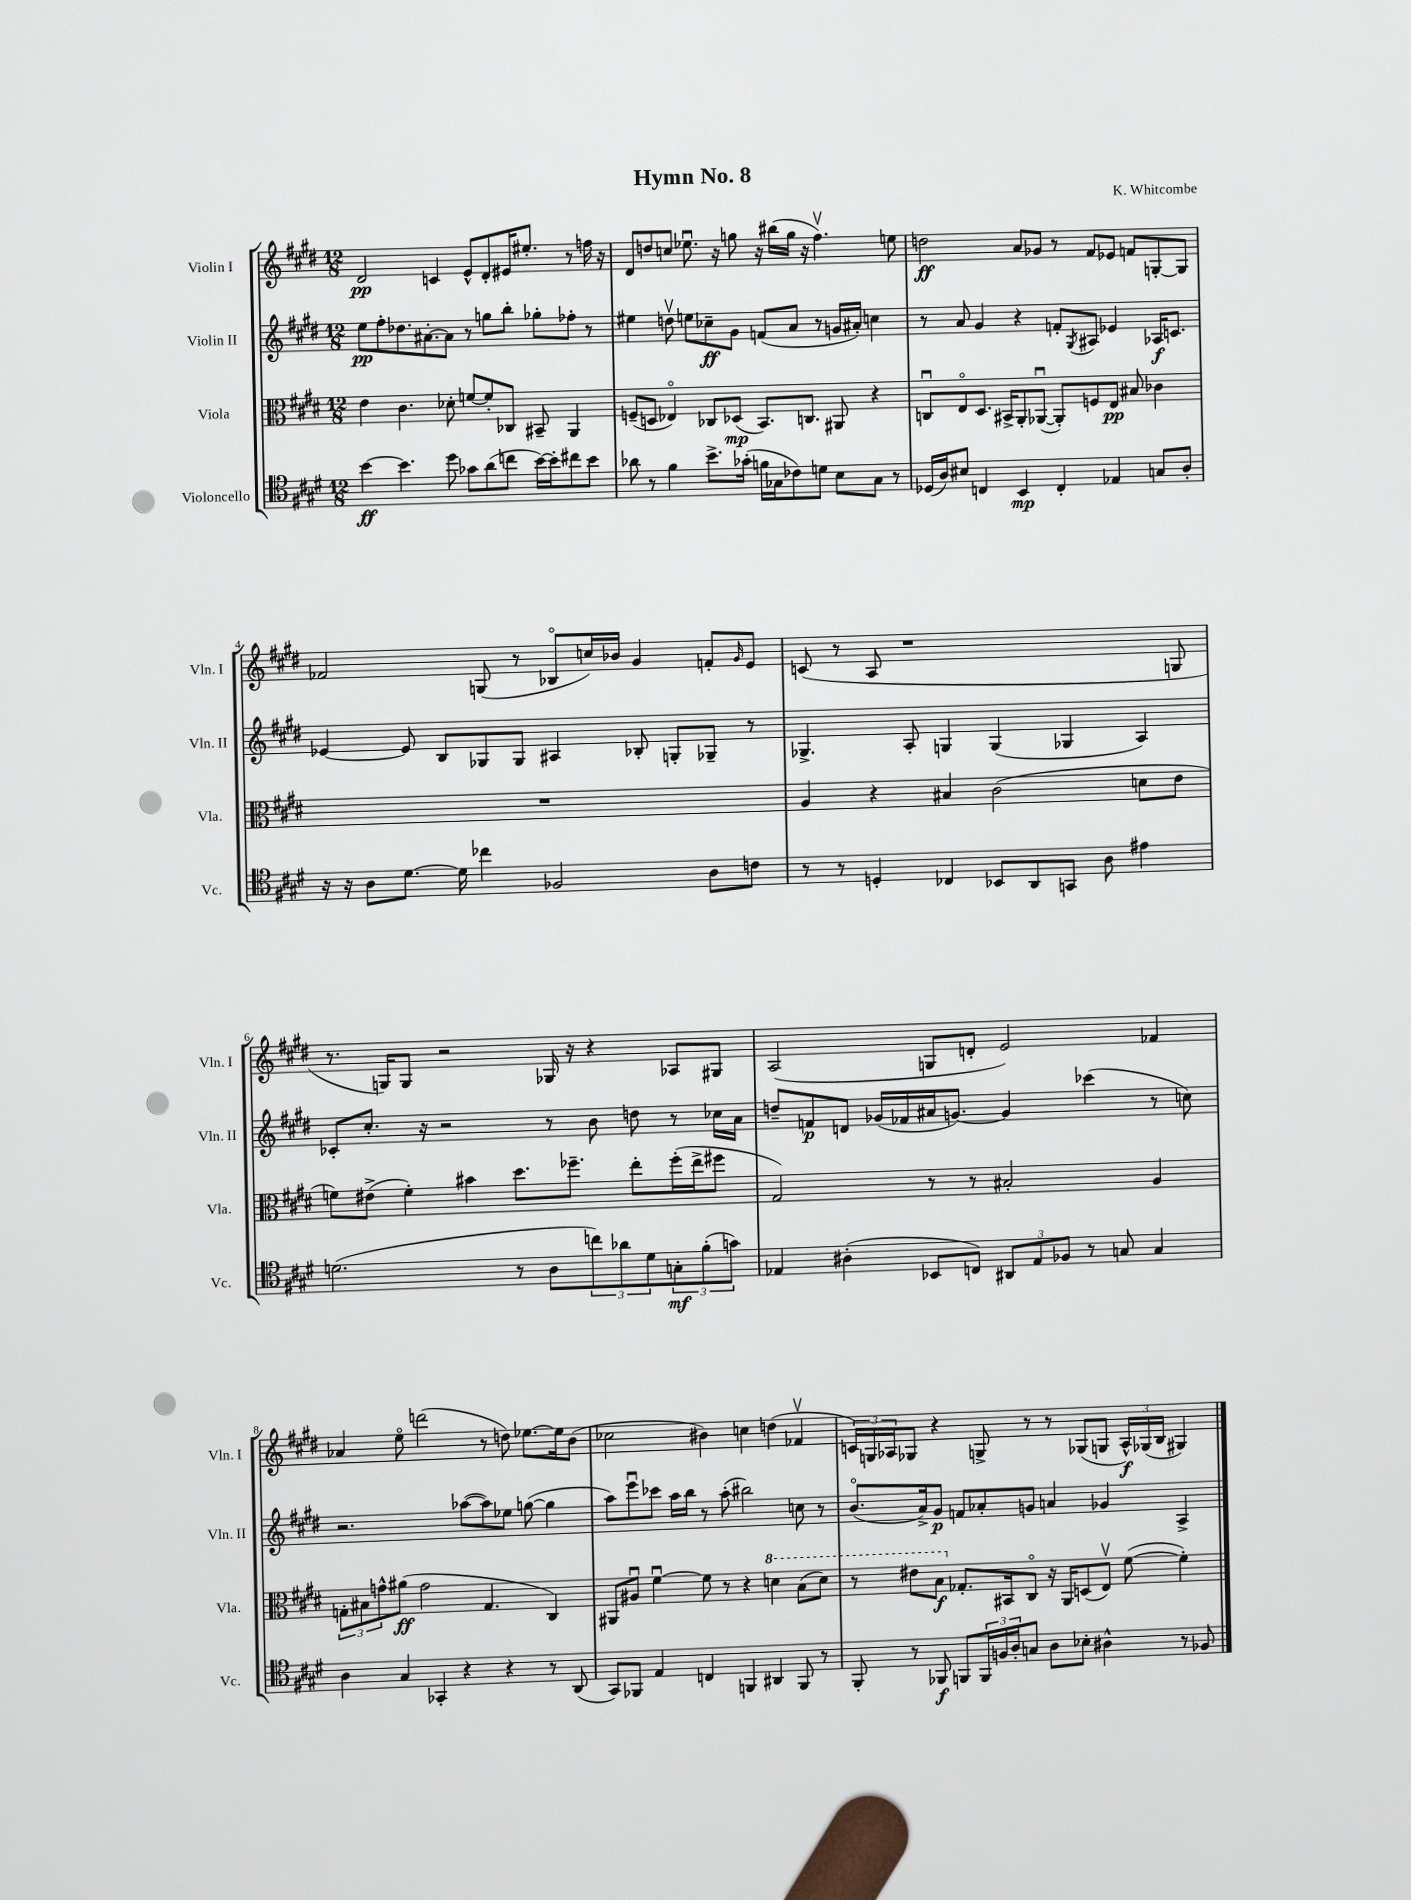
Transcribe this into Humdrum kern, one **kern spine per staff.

**kern	**kern	**kern	**kern
*staff4	*staff3	*staff2	*staff1
*clefC4	*clefC3	*clefG2	*clefG2
*k[f#c#g#d#]	*k[f#c#g#d#]	*k[f#c#g#d#]	*k[f#c#g#d#]
*M12/8	*M12/8	*M12/8	*M12/8
[4b\	4e\	8ee\L	2d#/
.	.	8ff#'\	.
4.b\]	4.c#\	8.dd-\	.
.	.	[8.a#'\	.
.	.	.	4c/
8dd#\	8d-'\	8a#\]J	.
8g-\L	[8f/L	8r	8e^^/L
(8a\	8f'/]	8gg\L	8d#'/
8cc\J	8C-/J	8bb'\J	16e#/K
.	.	.	8.ee#'/J
[16b\LL)	8BB#~/	8gg-'\L	.
16b'\]J	.	.	.
8cc#\	4AA/	8ff-'\J	8r
8b\J	.	8r	16ff\
.	.	.	16r
=	=	=	=
8a-\	(8F~/L	4ee#\	8d#/L
8r	8D/J	.	8dd/
4f#\	4E-o/)	8ddv\	8cc/J
.	.	8ee\L	8.ee-u\
8.b^\L	8C-/L	8cc-~\	.
.	.	.	16r
.	(8D-/J	8g#\J	8gg\
(16g-'\Jk	.	.	.
16f\LL	8.BB/L)	(8f/L	16r
16G-\J	.	.	(16bb#\LL
8c-\)	.	8a/J	16gg\JJ
.	8.C/J	.	16r
8d\J	.	8r	4.ff#v\)
8B\L	8AA#/	16g/LL	.
.	.	16a#'/JJ)	.
8G-\J	4r	4cc\	.
8r	.	.	8ee\
=	=	=	=
(16D-/LL	8Cu/L	8r	2dd\
16A/J)	.	.	.
8B#/J	8Eo/	8a/	.
4C/	8.D#/J	4g#/	.
.	16BB#^/LK	.	.
4BB/	8AA'/	4r	8a/L
.	([8AA-u/J	.	8g-/J
4C'/	8AA-'/]L)	8f'/L	8r
.	.	8qG#/	.
.	8F/	8A#/J	8f#/L
4E-/	8E/J	4e-/	8e-/J
.	8B#/	.	8f/L
8G/L	4c-\	16A-/LK	[8G'/
.	.	8.c/J	.
8A'/J	.	.	8G/]J
=	=	=	=
16r	1.r	[4e-/	2f-/
16r	.	.	.
8A\L	.	.	.
[8.d#\J	.	8e-/]	.
.	.	8B/L	.
16d#\]	.	.	.
4cc-\	.	8G-/	(8G/
.	.	8G-/J	8r
2F-/	.	4A#/	8B-o/L
.	.	.	16cc/L)
.	.	.	16b-/JJ
.	.	8B-'/	4g#/
.	.	8G'/L	.
8A\L	.	8G-~/J	8f'/L
.	.	.	16qqg#/
8c\J	.	8r	8e/J
=	=	=	=
8r	4A/	4.G-^/	(8c/
8r	.	.	8r
4D'/	4r	.	8A/
.	.	8A'/	1r
4C-/	4B#/	4G/	.
8BB-/L	(2c#\	(4G/	.
8AA/	.	.	.
8GG/J	.	4G-/	.
8A\	.	.	.
4e#\	8d\L	4A/)	.
.	8e\J	.	8G/
=	=	=	=
(2.d\	8f\L)	8c-'/L	8.r
.	(8e#^\J	8.cc#'/J	.
.	.	.	16G/LK)
.	4f'\)	.	8G/J
.	.	16r	.
.	.	2r	2r
.	4b#\	.	.
8r	8.dd#\L	.	.
8A\L	.	8r	16G-/
.	8.ff-~\J	.	16r
12cc\)	.	8b\	4r
12a-\	.	.	.
.	8ee'\L	8dd\	.
12d\	.	.	.
12G'\	(16ff-'\L	8r	8A-/L
.	16ee^\J	.	.
(12f#'\	.	.	.
.	8ff#\J	16cc-\LL	8G#/J
12g\J)	.	.	.
.	.	16a\JJ	.
=	=	=	=
4E-/	2G#/)	8dd~/L	(2A/
.	.	8f/	.
(4A#'\	.	8d/J	.
.	.	(16g-/LL	.
.	.	16f-/	.
8BB-/L	8r	16a#/J	8G/L
.	.	[8.g/J)	.
8C/J)	8r	.	8d'/J
12AA#/L	2B#'/	4g/]	2e/)
12E-/	.	.	.
12F-/J	.	.	.
8r	.	(4ccc-\	.
8G/	.	.	.
4G/	4A/	8r	4f-/
.	.	8cc\)	.
=	=	=	=
4A\	12G'\L	2.r	4a-/
.	12B#\	.	.
.	12g^^\	.	.
4G#/	(8a#\J	.	8eeo\
.	2g\	.	(2ddd\
4GG-'/	.	.	.
4r	.	([8aa-\L	.
.	4.G/	8aa-\])	8r
4r	.	8ee-\J	8dd\)
.	.	([8gg\	[8.ee-\L
8r	4C#/)	4gg\]	.
.	.	.	16ee-\]k
(8AA/	.	.	(8b\J
=	=	=	=
8GG#/L)	8AA#/L	8aa\L)	2cc-\
8FF-/J	8A#u/J	8eeeu\	.
4E/	[4f#u\	8ccc-\J	.
.	.	16aa\LL	.
.	.	16bb\JJ	.
4C/	8f#\]	8r	4b#\)
.	8r	(8aa'\	.
4FF/	4r	2bb#\)	4cc\
4AA#/	4dd\	.	(4dd\
8FF/	(8b\L	8cc\	4f-v/
8r	8dd\J)	8r	.
=	=	=	=
8FF#'/	8r	(8.bo/L	24c/LL)
.	.	.	24G/
.	.	.	24A-/J
8r	8ee#\L	.	8G-/J
.	.	16a^/k)	.
8FF-/	8b\J	8g#/J	4r
8FF/L	8.G-'/L	8f/L	.
24FF/L	.	8a-'/	8G^/
24F/	.	.	.
.	16BB#/k	.	.
24A'/J	.	.	.
8G/J	8C#o/J	8g/J	8r
8A\L	16r	4a/	8r
.	16AA/LK	.	.
8B-'\J	(8D/	.	(8G-/L
4A#^^\	8Ev/J)	4g-/	8G/J
.	([8f#\	.	24A-^^/LL)
.	.	.	(24G-/
.	.	.	24B/JJ
8r	4f#'\])	4A^/	4G#/)
8F-/	.	.	.
==	==	==	==
*-	*-	*-	*-
